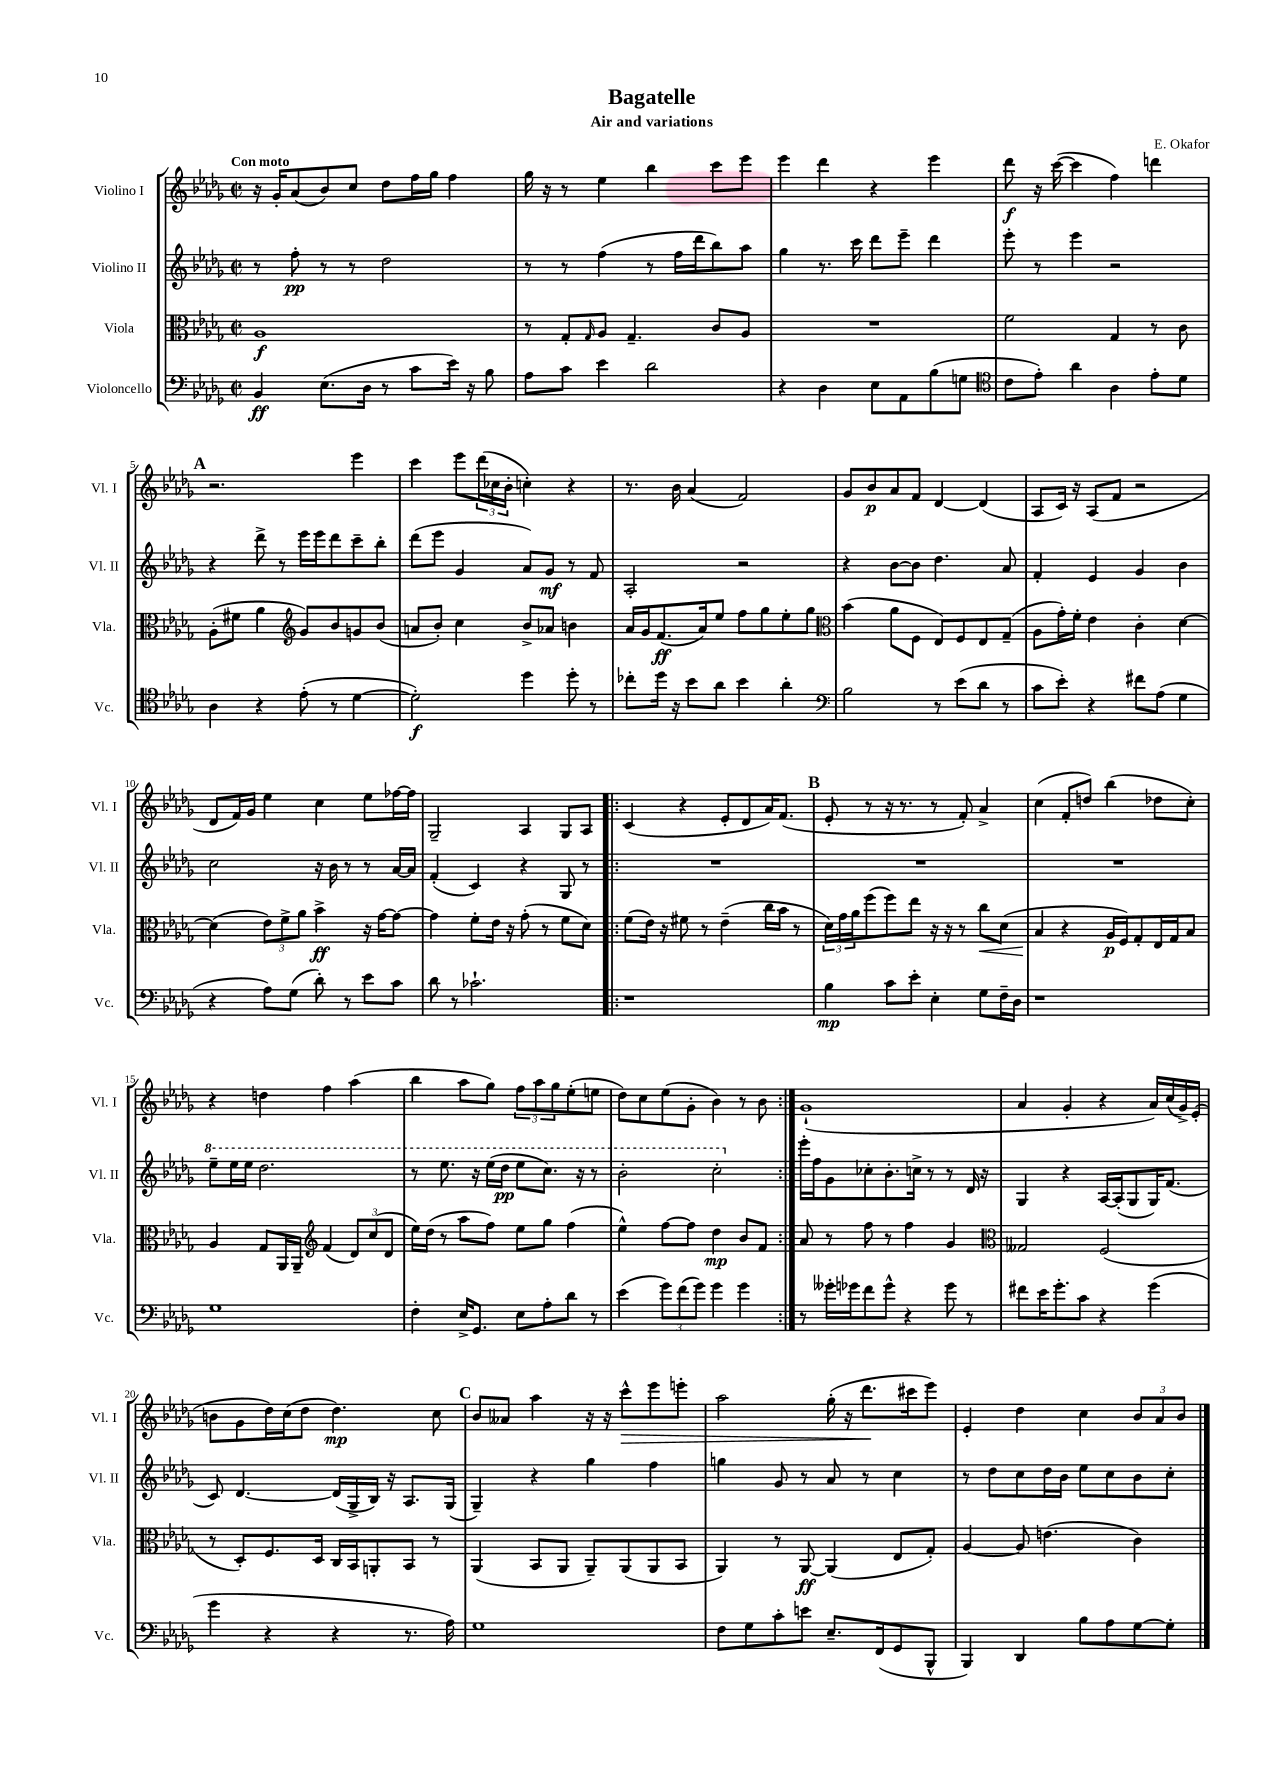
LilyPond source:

\header { title = "Bagatelle" composer = "E. Okafor" subtitle = "Air and variations" }
<<
\new StaffGroup <<
\new Staff = "s0" \with { instrumentName = "Violino I" shortInstrumentName = "Vl. I" } {
    \clef treble \key des \major \defaultTimeSignature \time 2/2 \tempo "Con moto"
    r16 ges'16-. aes'8( bes'8) c''8 des''8 f''16 ges''16 f''4 |
    ges''16 r16 r8 ees''4 bes''4 c'''8 ees'''8 |
    ees'''4 des'''4 r4 ees'''4 |
    des'''8\f r16 c'''16~( c'''4 f''4) d'''4 |
    \mark \markup { \bold "A" } r2. ees'''4 |
    c'''4 ees'''8 \tuplet 3/2 { des'''16( ces''16 bes'16-. } c''4-.) r4 |
    r8. bes'16 aes'4( f'2) |
    ges'8 bes'8\p aes'8 f'8 des'4~ des'4( |
    aes8 c'16) r16 aes8( f'8 r2 |
    des'8 f'16) ges'16 ees''4 c''4 ees''8 fes''16~ fes''16 |
    ges2-- aes4 ges8 aes8 |
    \repeat volta 2 { c'4( r4 ees'8-. des'8 aes'16) f'8.( |
    \mark \markup { \bold "B" } ees'8-. r8 r16 r8. r8 f'8-.) aes'4-> |
    c''4( f'8-. d''8) bes''4( des''8 c''8-.) |
    r4 d''4 f''4 aes''4( |
    bes''4 aes''8 ges''8) \tuplet 3/2 { f''8 aes''8 ges''8 } ees''8-.( e''8 |
    des''8) c''8 ees''8( ges'8-. bes'4) r8 bes'8 | }
    ges'1-!( |
    aes'4 ges'4-. r4 aes'16) c''16( ges'16->) ees'16-.( |
    b'8 ges'8 des''16) c''16( des''8 des''4.\mp) c''8 |
    \mark \markup { \bold "C" } bes'8 aeses'8 aes''4 r16 r16 c'''8-^\> ees'''8 e'''8-. |
    aes''2 ges''16-.( r16 des'''8.\! cis'''16 ees'''8) |
    ees'4-. des''4 c''4 \tuplet 3/2 { bes'8 aes'8 bes'8 } \bar "|." |
}
\new Staff = "s1" \with { instrumentName = "Violino II" shortInstrumentName = "Vl. II" } {
    \clef treble \key des \major \defaultTimeSignature \time 2/2
    r8 f''8-.\pp r8 r8 des''2 |
    r8 r8 f''4( r8 f''16 des'''16 bes''8) aes''8 |
    ges''4 r8. c'''16 des'''8 ees'''8-- des'''4 |
    ees'''8-. r8 ees'''4 r2 |
    \mark \markup { \bold "A" } r4 des'''8-> r8 ees'''16 ees'''16 des'''8 c'''8-- bes''8-. |
    des'''8( ees'''8 ges'4 aes'8) ges'8\mf r8 f'8 |
    aes2-. r2 |
    r4 bes'8~ bes'8 des''4. aes'8 |
    f'4-. ees'4 ges'4 bes'4 |
    c''2 r16 bes'16 r8 r8 aes'16~ aes'16 |
    f'4-.( c'4) r4 ges8 r8 |
    \repeat volta 2 { R1 |
    \mark \markup { \bold "B" } R1 |
    R1 |
    \ottava #1 ees'''8-- ees'''16 ees'''16 des'''2. |
    r8 ees'''8. r16 ees'''16( des'''16\pp ees'''8 c'''8.) r16 r8 |
    bes''2-. c'''2-. \ottava #0 | }
    ees'''16-. f''16 ges'8 ces''8-. bes'8.-. c''16-> r8 r8 des'16 r16 |
    ges4 r4 aes16~ aes16-.( ges8 ges16) f'8.( |
    c'8) des'4.~ des'16( ges16-> bes16) r16 aes8. ges16( |
    \mark \markup { \bold "C" } ges4--) r4 ges''4 f''4 |
    g''4 ges'8 r8 aes'8 r8 c''4 |
    r8 des''8 c''8 des''16 bes'16 ees''8 c''8 bes'8 c''8-. \bar "|." |
}
\new Staff = "s2" \with { instrumentName = "Viola" shortInstrumentName = "Vla." } {
    \clef alto \key des \major \defaultTimeSignature \time 2/2
    aes1\f |
    r8 ges8-. \grace { ges16 } aes8 ges4.-- c'8 aes8 |
    R1 |
    f'2 ges4 r8 c'8 |
    \mark \markup { \bold "A" } aes8-.( fis'8 aes'4 \clef treble ges'8) bes'8 g'8 bes'8( |
    a'8 bes'8-.) c''4 bes'8-> aes'8 b'4 |
    aes'16 ges'16 f'8.\ff( aes'16) ees''8 f''8 ges''8 ees''8-. ges''8 |
    \clef alto bes'4( aes'8 f8 ees8) f8 ees8 ges8--( |
    aes8 ges'16-.) f'16-. ees'4 c'4-. des'4~ |
    des'4( \tuplet 3/2 { ees'8) f'8-> aes'8 } bes'4->\ff r16 ges'16~ ges'8~ |
    ges'4 f'8-. ees'16 r16 ges'8-.( r8 f'8 des'8) |
    \repeat volta 2 { f'8( ees'16) r16 fis'8 r8 ees'4--( c''16 bes'16 r8 |
    \mark \markup { \bold "B" } \tuplet 3/2 { des'16) ges'16 aes'16 } f''8( f''8) ees''8 r16 r16 r8 c''8\< des'8( |
    bes4\! r4 aes16\p f16) ges8-. ees16 ges16 bes8 |
    aes4 ges8 aes,16 aes,16-- \clef treble f'4( \tuplet 3/2 { des'8) c''8( des'8 } |
    ees''16) des''16( r8 aes''8 f''8) ees''8 ges''8 f''4( |
    ees''4-^) f''8~ f''8 des''4\mp bes'8 f'8 | }
    aes'8 r8 f''8 r8 f''4 ges'4 |
    \clef alto geses2 f2( |
    r8 des8-.) f8. des16 c16 bes,16 a,8-. bes,8 r8 |
    \mark \markup { \bold "C" } aes,4( bes,8 aes,8 aes,8--) aes,8( aes,8 bes,8 |
    aes,4) r8 aes,8~\ff aes,4( ees8 ges8-.) |
    aes4~ aes8 e'4.( c'4) \bar "|." |
}
\new Staff = "s3" \with { instrumentName = "Violoncello" shortInstrumentName = "Vc." } {
    \clef bass \key des \major \defaultTimeSignature \time 2/2
    bes,4\ff ees8.( des16 r8 c'8 ees'16) r16 bes8 |
    aes8 c'8 ees'4 des'2 |
    r4 des4 ees8 aes,8 bes8( g8 |
    \clef tenor c'8 ees'8-.) aes'4 aes4 ees'8-. des'8 |
    \mark \markup { \bold "A" } aes4 r4 ees'8-.( r8 des'4~ |
    des'2-.\f) des''4 des''8-. r8 |
    ces''8-. des''16 r16 bes'8 aes'8 bes'4 aes'4-. |
    \clef bass bes2 r8 ees'8( des'8 r8 |
    c'8 ees'8-.) r4 fis'8 aes8( ges4 |
    r4 aes8) ges8( des'8-.) r8 ees'8 c'8 |
    des'8 r8 ces'2.-! |
    \repeat volta 2 { r1 |
    \mark \markup { \bold "B" } bes4\mp c'8 ees'8-. ees4-. ges8 f16-- des16 |
    r1 |
    ges1 |
    f4-. ees16-> ges,8. ees8 aes8-. des'8 r8 |
    ees'4( \tuplet 3/2 { ges'8) f'8( ges'8) } ges'4 ges'4 | }
    r8 geses'16-. ges'16 f'8 ges'8-^ r4 ges'8 r8 |
    fis'8 ees'16 ges'8.-. c'8 r4 ges'4( |
    ges'4 r4 r4 r8. aes16) |
    \mark \markup { \bold "C" } ges1 |
    f8 ges8 c'8-. e'8 ees8.-- f,16( ges,8 bes,,8-^ |
    bes,,4) des,4 bes8 aes8 ges8~ ges8-. \bar "|." |
}
>>
>>
